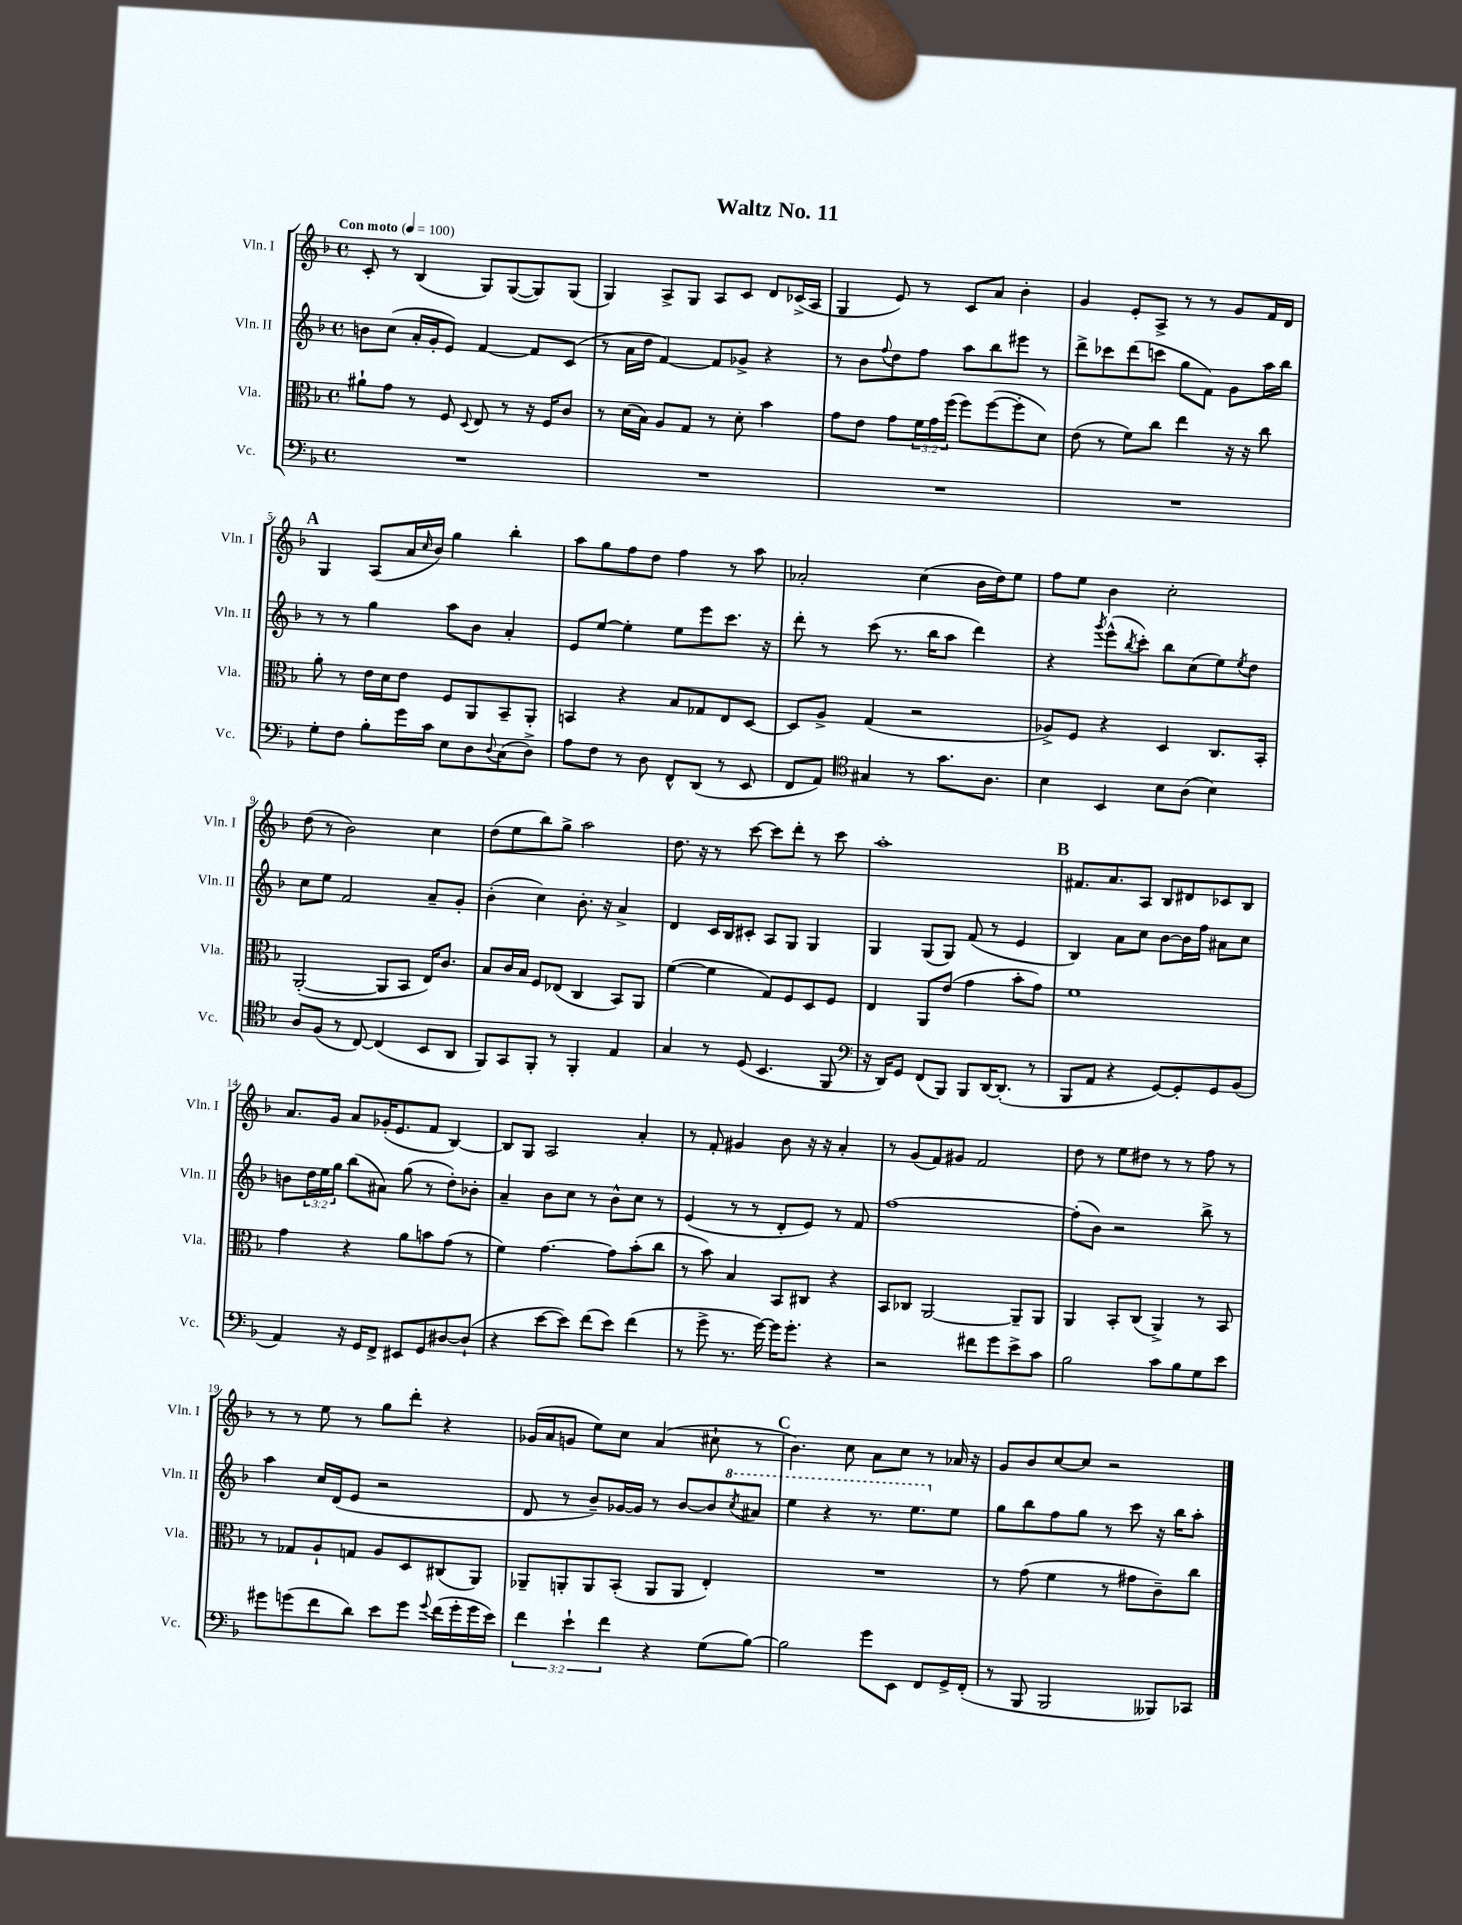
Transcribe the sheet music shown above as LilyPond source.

\header { title = "Waltz No. 11" }
<<
\new StaffGroup <<
\new Staff = "s0" \with { instrumentName = "Vln. I" shortInstrumentName = "Vln. I" } {
    \clef treble \key f \major \defaultTimeSignature \time 4/4 \tempo "Con moto" 4 = 100
    c'8-. r8 bes4( g8) g8~( g8) g8( |
    g4) a8-> g8 a8 c'8 d'8 ces'16->( a16 |
    g4 e'8) r8 c'8 a'8 bes'4-. |
    g'4 e'8-. a8-> r8 r8 g'8 f'16 d'16 |
    \mark \markup { \bold "A" } g4 a8( a'16 \grace { c''16 } bes'16) g''4 bes''4-. |
    a''8 g''8 f''8 d''8 f''4 r8 a''8 |
    aes'2-. c''4( bes'16 d''16) e''8 |
    f''8 e''8 bes'4 c''2-. |
    d''8( r8 bes'2) c''4 |
    d''8( e''8 bes''8) g''8-> a''2 |
    d''8. r16 r8 c'''8~ c'''8 d'''8-. r8 c'''8 |
    a''1-. |
    \mark \markup { \bold "B" } fis'8. a'8. a8 bes8 dis'8 ces'8 bes8 |
    a'8. g'16 a'8 ges'16-.( e'8. f'8 bes4~) |
    bes8 g8 a2 a'4-. |
    r8 f'8-. gis'4 bes'8 r16 r16 a'4-. |
    r8 g'8( f'8) gis'8 f'2 |
    d''8 r8 e''8 dis''8 r8 r8 f''8 r8 |
    r8 r8 e''8 r8 g''8 d'''8-. r4 |
    ges'16( a'16 g'8 e''8) c''8 a'4( cis''8-! r8 |
    \mark \markup { \bold "C" } bes'4.) c''8 a'8 c''8 r8 aes'16 r16 |
    g'8 bes'8 c''8~ c''8 r2 \bar "|." |
}
\new Staff = "s1" \with { instrumentName = "Vln. II" shortInstrumentName = "Vln. II" } {
    \clef treble \key f \major \defaultTimeSignature \time 4/4 \override Staff.TupletNumber.text = #tuplet-number::calc-fraction-text
    b'8 c''8( a'16-. g'16-. e'8) f'4~ f'8 c'8( |
    r8 a'16 d''16 f'4~) f'8 ges'8-> r4 |
    r8 bes'8 \appoggiatura { f''8 } d''8 f''8 a''8 bes''8 eis'''8 r8 |
    d'''8-> ces'''8 d'''8( c'''8 g''8 f'8) g'8 a''16 bes''16 |
    \mark \markup { \bold "A" } r8 r8 g''4 a''8 bes'8 a'4-. |
    e'8 e''8~ e''4-. e''8 e'''8 c'''8. r16 |
    d'''8-. r8 c'''8( r8. bes''16 a''8 d'''4) |
    r4 \acciaccatura { g'''8 } e'''8-^( \acciaccatura { bes''8 } c'''8-.) bes''8 c''8( e''8) \acciaccatura { e''8 } d''8 |
    c''8 e''8 f'2 a'8-- g'8-. |
    bes'4-.( c''4) bes'8.-. r16 a'4-> |
    d'4 c'16 bes16 cis'8-. a8 g8 g4 |
    g4 g8( g8) f'8( r8 e'4 |
    \mark \markup { \bold "B" } bes4) a'8 c''8 bes'8~ bes'16 f''16 ais'8 c''8 |
    b'8 \tuplet 3/2 { d''16 e''16 g''16 } bes''8( ais'8) g''8( r8 d''8-.) bes'8-. |
    a'4-- bes'8 c''8 r8 bes'8-^ c''8 r8 |
    e'4( r8 r8 d'8-. e'8) r8 f'8 |
    f''1~ |
    f''8-.( bes'8) r2 bes''8-> r8 |
    a''4 c''16 d'16( e'8 r2 |
    d'8 r8 bes'8--) ges'16~ ges'16 r8 bes'8~ bes'8 \ottava #1 \acciaccatura { c'''8 } ais''8 |
    \mark \markup { \bold "C" } e'''4 r4 r8. e'''8. \ottava #0 e''8 |
    g''8 bes''8 f''8 g''8 r8 c'''8 r16 bes''16 a''8-. \bar "|." |
}
\new Staff = "s2" \with { instrumentName = "Vla." shortInstrumentName = "Vla." } {
    \clef alto \key f \major \defaultTimeSignature \time 4/4 \override Staff.TupletNumber.text = #tuplet-number::calc-fraction-text
    ais'8-! g'8 r8 f8 \appoggiatura { d8 } e8 r8 r16 f16 c'8 |
    r8 d'16( bes16) a8 g8 r8 d'8-. bes'4 |
    g'8 e'8 g'8 \tuplet 3/2 { f'16 g'16 f''16( } f''8) f''8~( f''8-. d'8) |
    e'8( r8 f'8) c''8 e''4 r16 r16 c''8 |
    \mark \markup { \bold "A" } a'8-. r8 e'16 d'16 e'8 f8 a,8 bes,8-- a,8-. |
    b,4 r4 bes8 ges8 e8 d8~ |
    d8 a8-> g4( r2 |
    aes8->) f8 r4 d4 c8. bes,16-. |
    a,2~-.( a,8 bes,8 e16) c'8. |
    bes8 c'16 bes16 f8 ees8( c4 bes,8) a,8 |
    f'4~( f'4 g8) f8 d8 f8 |
    e4 a,8 e'8( g'4 bes'8-. g'8) |
    \mark \markup { \bold "B" } f'1 |
    g'4 r4 a'8 b'8 g'8( r8 |
    f'4) g'4.~ g'8 bes'8-.( c''8 |
    r8 bes'8) bes4 bes,8 cis8 r4 |
    bes,8 ces8 a,2~ a,8-- a,8 |
    a,4 bes,8-. c8( a,4->) r8 bes,8 |
    r8 ges8 a8-! g8 a8 d8 cis8( a,8) |
    aes,8-- a,8-. a,8 bes,8-.( a,8 a,8 e4-.) |
    \mark \markup { \bold "C" } R1 |
    r8 g'8( f'4 r8 gis'8 c'8--) c''8 \bar "|." |
}
\new Staff = "s3" \with { instrumentName = "Vc." shortInstrumentName = "Vc." } {
    \clef bass \key f \major \defaultTimeSignature \time 4/4 \override Staff.TupletNumber.text = #tuplet-number::calc-fraction-text
    R1 |
    R1 |
    R1 |
    R1 |
    \mark \markup { \bold "A" } g8-. f8 bes8-. g'16 c'16 e8 d8 \appoggiatura { d8 } c8( d8->) |
    a8 f8 r8 d8 f,8-^ d,8( r8 e,8 |
    f,8 a,8) \clef tenor gis4 r8 g'8. a8. |
    bes4 bes,4 bes8 a8( bes4) |
    a8 f8( r8 c8~) c4( bes,8 a,8 |
    f,8) g,8 f,8-. r8 f,4-. e4 |
    g4 r8 d8( bes,4. f,8 |
    \clef bass r16 d,16) g,8 f,8( bes,,8) bes,,8 d,16~ d,8.-.( r8 |
    \mark \markup { \bold "B" } bes,,8 a,8 r4 g,8~) g,8-. g,8 bes,8( |
    a,4) r16 g,16 f,8-> eis,8 g,8 dis8~ dis8-!( |
    r4 e'8~ e'8) f'8( e'8) f'4( |
    r8 g'8-> r8. g'16~) g'16 g'8.-. r4 |
    r2 fis'8 g'8 e'8-> c'8 |
    bes2 c'8 bes8 g8 e'8 |
    gis'8 g'8( f'8 d'8) e'8 g'8 \appoggiatura { g'8 } f'16( g'16-. g'16 e'16) |
    \tuplet 3/2 { f'4 e'4-! f'4 } r4 g8( bes8~) |
    \mark \markup { \bold "C" } bes2 g'8 e,8 f,8 g,16-> f,16-.( |
    r8 bes,,8 bes,,2 beses,,8) ces,8 \bar "|." |
}
>>
>>
